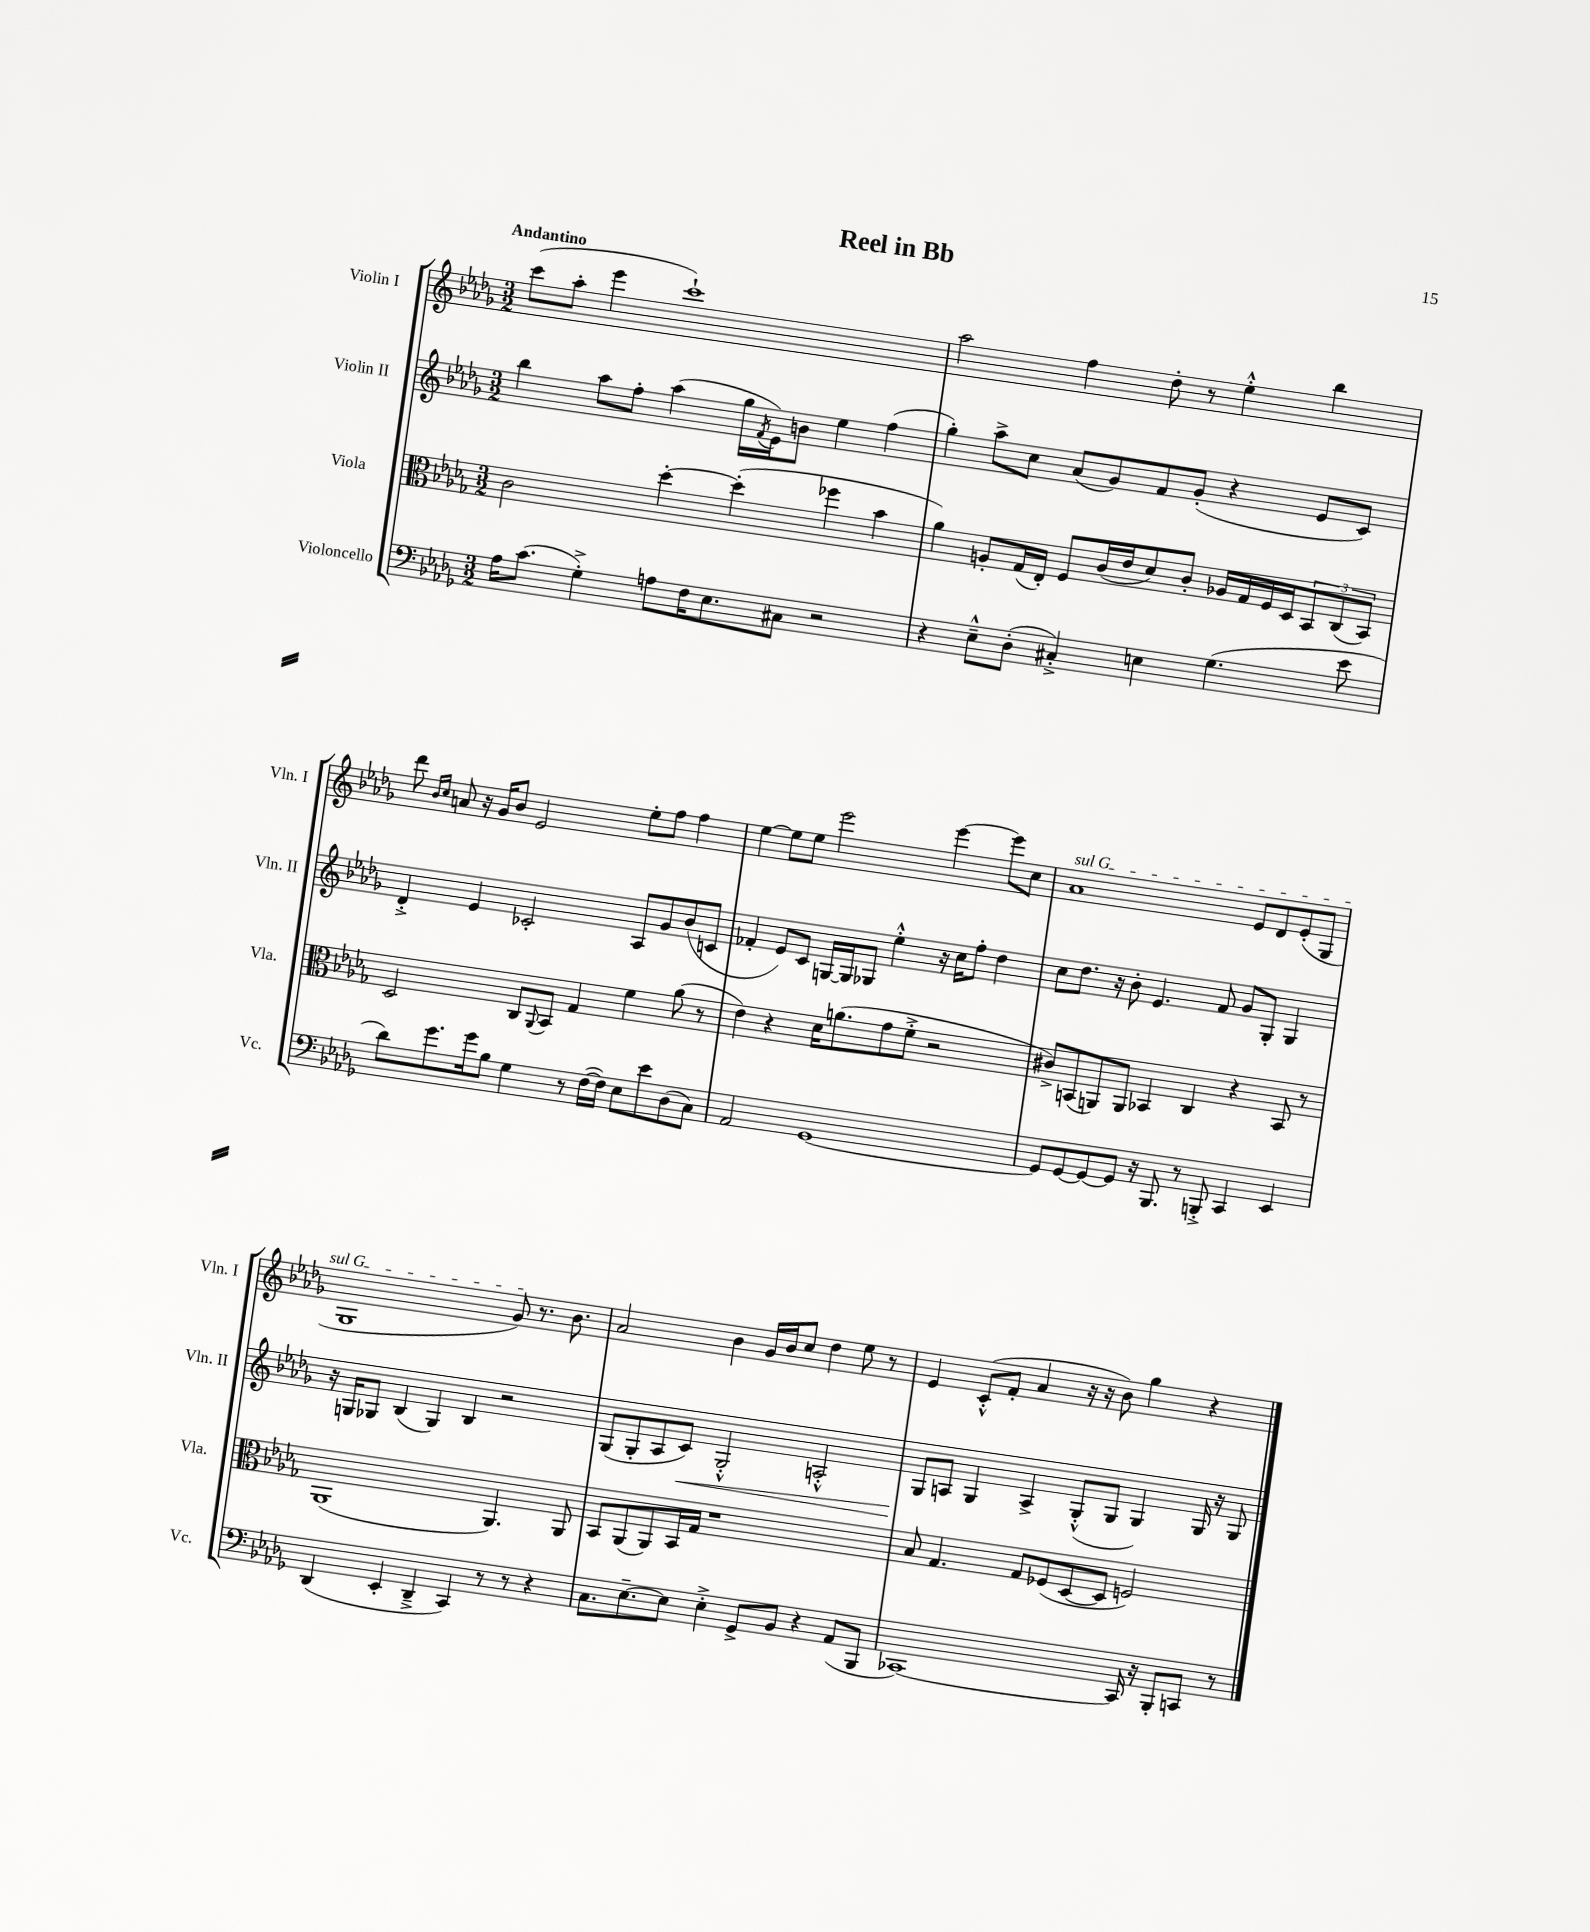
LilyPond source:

\header { title = "Reel in Bb" }
<<
\new StaffGroup <<
\new Staff = "s0" \with { instrumentName = "Violin I" shortInstrumentName = "Vln. I" } {
    \clef treble \key des \major \numericTimeSignature \time 3/2 \tempo "Andantino"
    c'''8( aes''8-. ees'''4 c'''1-!) |
    aes''2 f''4 des''8-. r8 ees''4-.-^ bes''4 |
    des'''8 \grace { bes'16 c''16 } a'8 r16 ges'16 bes'8 ees'2 ees''8-. f''8 f''4 |
    ees''4~ ees''8 ees''8 ees'''2 ees'''4~ ees'''8 c''8 |
    \once \override TextSpanner.bound-details.left.text = \markup { \italic "sul G" } aes'1\startTextSpan ees'8 des'8 ees'8-.( ges8 |
    ges1 ges'8\stopTextSpan) r8. bes'8. |
    aes'2 bes'4 ges'16 bes'16 c''8 des''4 ees''8 r8 |
    ees'4 c'8-.-^( f'8-. aes'4 r16 r16 bes'8) ges''4 r4 \bar "|." |
}
\new Staff = "s1" \with { instrumentName = "Violin II" shortInstrumentName = "Vln. II" } {
    \clef treble \key des \major \numericTimeSignature \time 3/2
    bes''4 aes''8 f''8-. aes''4( ges''16 \acciaccatura { f'8 } ees'16) b'8 ees''4 f''4( |
    ges''4-.) aes''8-> c''8 aes'8( ges'8) f'8 ges'8-.( r4 ees'8 c'8) |
    des'4-.-> ees'4 ces'2-. aes8 ges'8 bes'8( c'8 |
    fes'4-. ees'8) c'8 g16~ g16 ges8 ees''4-.-^ r16 c''16 f''8-. des''4 |
    c''8 des''8. r16 bes'8-. ees'4. f'8 ges'8 ges8-. ges4 |
    r16 g16 ges8 bes4( ges4) bes4 r2 |
    ges8( ges8-. aes8 c'8\<) ges2-.-^ a2-.-^ |
    ges8\! a8 ges4 a4-> ges8-.-^( ges8 ges4) ges16 r16 ges8 \bar "|." |
}
\new Staff = "s2" \with { instrumentName = "Viola" shortInstrumentName = "Vla." } {
    \clef alto \key des \major \numericTimeSignature \time 3/2
    c'2 des''4~-. des''4-.( fes''4 bes'4 |
    aes'4) a8-. ges16( ees16-.) f8 c'16( ees'16 des'8) c'8-. aes16 ges16 f16 des16 \tuplet 3/2 { bes,8 c8( bes,8) } |
    des2 c8 \appoggiatura { aes,8 } bes,8 ges4 f'4 aes'8( r8 |
    ees'4) r4 des'16 a'8.( ges'8 f'8-.-> r2 |
    cis'8->) b,8( a,8) a,8 bes,4 c4 r4 bes,8 r8 |
    aes,1( aes,4.) aes,8 |
    bes,8 aes,8( aes,8) bes,16 ges16 r1 |
    bes8 ges4. ges8 fes8( des8~ des8 f2) \bar "|." |
}
\new Staff = "s3" \with { instrumentName = "Violoncello" shortInstrumentName = "Vc." } {
    \clef bass \key des \major \numericTimeSignature \time 3/2
    aes16 c'8.( ges4-.->) a8 f16 ees8. cis8 r2 |
    r4 ees8---^ des8-.( cis4-.->) e4 ges4.( ees'8 |
    des'8) ges'8. ges'16 bes8 ges4 r8 f16~( f16) ees8 ees'8 des8( c8) |
    aes,2 ges,1~ |
    ges,8 ges,8~ ges,8~ ges,8 r16 bes,,8. r8 b,,8-.-> c,4 ees,4 |
    des,4( ees,4-. des,4---> c,4) r8 r8 r4 |
    c8. ees8.~-- ees8 ees4-.-> ges,8-> bes,8 r4 aes,8( bes,,8 |
    ces,1~) ces,16 r16 bes,,8-. c,8 r8 \bar "|." |
}
>>
>>
\layout { \context { \Score \remove "Bar_number_engraver" } }
